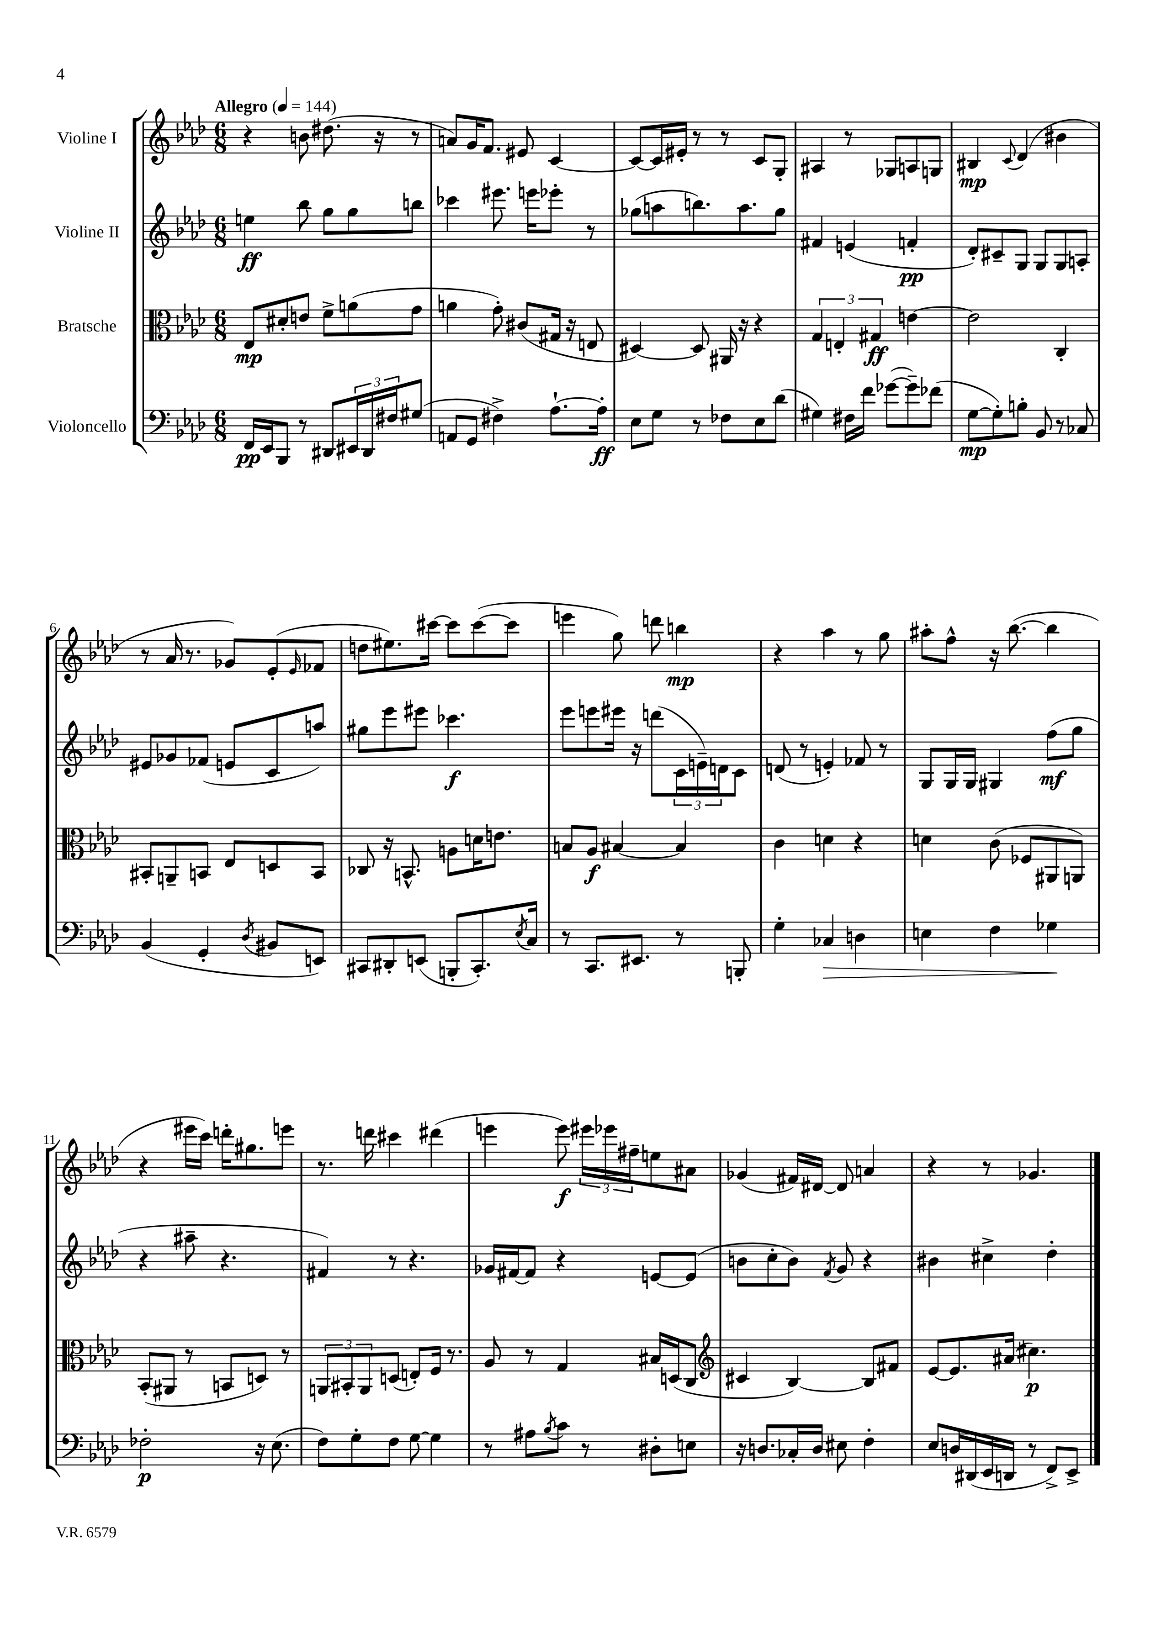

**kern	**dynam	**kern	**dynam	**kern	**dynam	**kern	**dynam
*part4	*part4	*part3	*part3	*part2	*part2	*part1	*part1
*staff4	*staff4	*staff3	*staff3	*staff2	*staff2	*staff1	*staff1
*I"Violoncello	*	*I"Bratsche	*	*I"Violine II	*	*I"Violine I	*
*clefF4	*	*clefC3	*	*clefG2	*	*clefG2	*
*k[b-e-a-d-]	*	*k[b-e-a-d-]	*	*k[b-e-a-d-]	*	*k[b-e-a-d-]	*
*M6/8	*	*M6/8	*	*M6/8	*	*M6/8	*
*MM144	*	*MM144	*	*MM144	*	*MM144	*
=1	=1	=1	=1	=1	=1	=1	=1
!	!	!	!	!	!	!LO:TX:a:B:t=Allegro	!
16FF/LL	pp	8E-/L	mp	4een\	ff	4r	.
16EE-/J	.	.	.	.	.	.	.
8BBB-/J	.	8d#X'/	.	.	.	.	.
8r	.	8en/J	.	8bb-\	.	8bn\	.
8DD#X/L	.	8f^\L	.	8gg\L	.	(8.dd#X\	.
24EE#X/L	.	(8an\	.	8gg\	.	.	.
24DD#/	.	.	.	.	.	.	.
.	.	.	.	.	.	16r	.
24F#X/J	.	.	.	.	.	.	.
(8G#X/J	.	8g\J	.	8bbn\J	.	8r	.
=2	=2	=2	=2	=2	=2	=2	=2
8AAn/L	.	4an\	.	4ccc-X\	.	8an/L)	.
8GG/J	.	.	.	.	.	16g/K	.
.	.	.	.	.	.	8.f/J	.
4F#X^\)	.	8g'\)	.	8.eee#X\	.	.	.
.	.	(8c#X/L	.	.	.	8e#X/	.
.	.	.	.	16eeen\KL	.	.	.
[8.A-`\L	.	16G#X/Jk	.	8eee-X'\J	.	[4c/	.
.	.	16r	.	.	.	.	.
.	.	8En/	.	8r	.	.	.
16A-'\Jk]	ff	.	.	.	.	.	.
=3	=3	=3	=3	=3	=3	=3	=3
8E-\L	.	[4D#X/)	.	(8gg-X\L	.	8c/L_	.
8G\J	.	.	.	8aan\	.	16c/L]	.
.	.	.	.	.	.	16e#X'/JJ	.
8r	.	8D#/]	.	8.bbn\)	.	8r	.
8F-X\L	.	16AA#X/	.	.	.	8r	.
.	.	16r	.	8.aa\	.	.	.
8E-\	.	4r	.	.	.	8c/L	.
(8d-\J	.	.	.	8gg-\J	.	8G'/J	.
=4	=4	=4	=4	=4	=4	=4	=4
4G#X\)	.	6G/	.	4f#X/	.	4A#X/	.
.	.	6En'/	.	.	.	.	.
16F#X\LL	.	.	.	(4en/	.	8r	.
16f\JJ	.	.	.	.	.	.	.
.	.	6G#X/	ff	.	.	.	.
([8g-X\L	.	.	.	.	.	8G-X/L	.
8g-~\])	.	[4en\	.	4fn'/	pp	8An/	.
(8f-X\J	.	.	.	.	.	8Gn/J	.
=5	=5	=5	=5	=5	=5	=5	=5
[8G\L	mp	2e\]	.	8d-'/L)	.	4B#X/	mp
8G'\])	.	.	.	8c#X~/	.	.	.
.	.	.	.	.	.	8qqc/	.
8Bn'\J	.	.	.	8G/J	.	(4d-/	.
8BB-/	.	.	.	8G/L	.	.	.
8r	.	4C'/	.	8G/	.	4b#X\	.
8C-X/	.	.	.	8An'/J	.	.	.
!!LO:LB:g=z
=6	=6	=6	=6	=6	=6	=6	=6
(4BB-/	.	8BB#X'/L	.	8e#X/L	.	8r	.
.	.	8AAn~/	.	8g-X/	.	16a-/	.
.	.	.	.	.	.	8.r	.
4GG'/	.	8BBn/J	.	(8f-X/J	.	.	.
.	.	8E-/L	.	8en/L	.	8g-X/L)	.
8qD-/	.	.	.	.	.	.	.
8BB#X/L	.	8Dn/	.	8c/	.	(8e-'/	.
.	.	.	.	.	.	16qqe-/	.
8EEn/J)	.	8BB/J	.	8aan/J)	.	8f-X/J	.
=7	=7	=7	=7	=7	=7	=7	=7
8CC#X/L	.	8C-X/	.	8gg#X\L	.	8ddn\L	.
8DD#X'/	.	16r	.	8eee-\	.	8.ee#X\)	.
.	.	8.BBn^^/	.	.	.	.	.
(8EEn/J	.	.	.	8eee#X\J	.	.	.
.	.	.	.	.	.	[16ccc#X\Jk	.
8BBBn'/L	.	8An\L	.	4.ccc-X\	f	8ccc#\L]	.
8.CC#'/)	.	16dn\K	.	.	.	([8ccc#\	.
.	.	8.en\J	.	.	.	.	.
.	.	.	.	.	.	8ccc#\J]	.
8qE-/	.	.	.	.	.	.	.
16C/Jk	.	.	.	.	.	.	.
=8	=8	=8	=8	=8	=8	=8	=8
8r	.	8Bn/L	.	8eee-\L	.	4eeen\	.
8.CC/L	.	8A-/J	f	8eeen\	.	.	.
.	.	[4B#X/	.	16eee#X\Jk	.	8gg\)	.
8.EE#X/J	.	.	.	16r	.	.	.
.	.	.	.	(8dddn\L	.	8dddn\	.
8r	.	4B#/]	.	24c\L	.	4bbn\	mp
.	.	.	.	24en~\)	.	.	.
.	.	.	.	24dn\J	.	.	.
8BBBn'/	.	.	.	8c\J	.	.	.
=9	=9	=9	=9	=9	=9	=9	=9
4G'\	.	4c\	.	(8dn/	.	4r	.
.	.	.	.	8r	.	.	.
!	!LO:HP:b	!	!	!	!	!	!
4C-X/	>	4dn\	.	4en'/)	.	4aa-\	.
4Dn\	.	4r	.	8f-X/	.	8r	.
.	.	.	.	8r	.	8gg\	.
=10	=10	=10	=10	=10	=10	=10	=10
4En\	.	4dn\	.	8G/L	.	8aa#X'\L	.
.	.	.	.	16G/L	.	8ff^^\J	.
.	.	.	.	16G/JJ	.	.	.
4F\	.	(8c\	.	4G#X/	.	16r	.
.	.	.	.	.	.	([8.bb-\	.
.	.	8F-X/L	.	.	.	.	.
4G-X\	.	8AA#X/	.	(8ff\L	mf	4bb-\]	.
.	.	8AAn/J)	.	8gg\J	.	.	.
.	]	.	.	.	.	.	.
!!LO:LB:g=z
=11	=11	=11	=11	=11	=11	=11	=11
2F-X'\	p	(8BB-'/L	.	4r	.	4r	.
.	.	8AA#X/J	.	.	.	.	.
.	.	8r	.	8aa#X~\	.	16eee#X\LL	.
.	.	.	.	.	.	16ccc\JJ)	.
.	.	8BBn/L	.	4.r	.	16dddn'\KL	.
.	.	.	.	.	.	8.gg#X\	.
16r	.	8Dn/J)	.	.	.	.	.
(8.E-\	.	.	.	.	.	.	.
.	.	8r	.	.	.	8eeen\J	.
=12	=12	=12	=12	=12	=12	=12	=12
8F\L)	.	12AAn/L	.	4f#X/)	.	8.r	.
.	.	12BB#X'/	.	.	.	.	.
8G'\	.	.	.	.	.	.	.
.	.	12AA/	.	.	.	.	.
.	.	.	.	.	.	16dddn\	.
8F\J	.	(8Dn/J	.	8r	.	4ccc#X\	.
[8G\	.	8En'/L)	.	4.r	.	.	.
4G\]	.	16F/Jk	.	.	.	(4ddd#X\	.
.	.	8.r	.	.	.	.	.
=13	=13	=13	=13	=13	=13	=13	=13
8r	.	8A-/	.	16g-X/LL	.	4eeen\	.
.	.	.	.	[16f#X/J	.	.	.
8A#X\L	.	8r	.	8f#/J]	.	.	.
8qB-/	.	.	.	.	.	.	.
8c\J	.	4G/	.	4r	.	8eee\)	f
8r	.	.	.	.	.	24eee#X\LL	.
.	.	.	.	.	.	24eee-X\	.
.	.	.	.	.	.	24ff#X~\J	.
8D#X'\L	.	16B#X/LL	.	[8en/L	.	8een\	.
.	.	(16Dn/J	.	.	.	.	.
8En\J	.	8C/J	.	(8e/J]	.	8a#X\J	.
=14	=14	=14	=14	=14	=14	=14	=14
*	*	*clefG2	*	*	*	*	*
16r	.	4c#X/	.	8bn\L	.	(4g-X/	.
8.Dn/L	.	.	.	.	.	.	.
.	.	.	.	8cc'\	.	.	.
16C-X'/L	.	[4B-/)	.	8b\J)	.	16f#X/LL)	.
16D/JJ	.	.	.	.	.	[16d#X/JJ	.
.	.	.	.	8qf/	.	.	.
8E#X\	.	.	.	8g/	.	8d#/]	.
4F'\	.	8B-/L]	.	4r	.	4an/	.
.	.	8f#X/J	.	.	.	.	.
=15	=15	=15	=15	=15	=15	=15	=15
8E-/L	.	[8e-/L	.	4b#X\	.	4r	.
16Dn/L	.	8.e-/]	.	.	.	.	.
(16DD#X/	.	.	.	.	.	.	.
16EE-/	.	.	.	4cc#X^\	.	8r	.
16DDn/JJ	.	(16a#X/Jk	.	.	.	.	.
8r	.	4.cc#X\)	p	.	.	4.g-X/	.
8FF^/L)	.	.	.	4dd-'\	.	.	.
8EE-^/J	.	.	.	.	.	.	.
==	==	==	==	==	==	==	==
*-	*-	*-	*-	*-	*-	*-	*-
